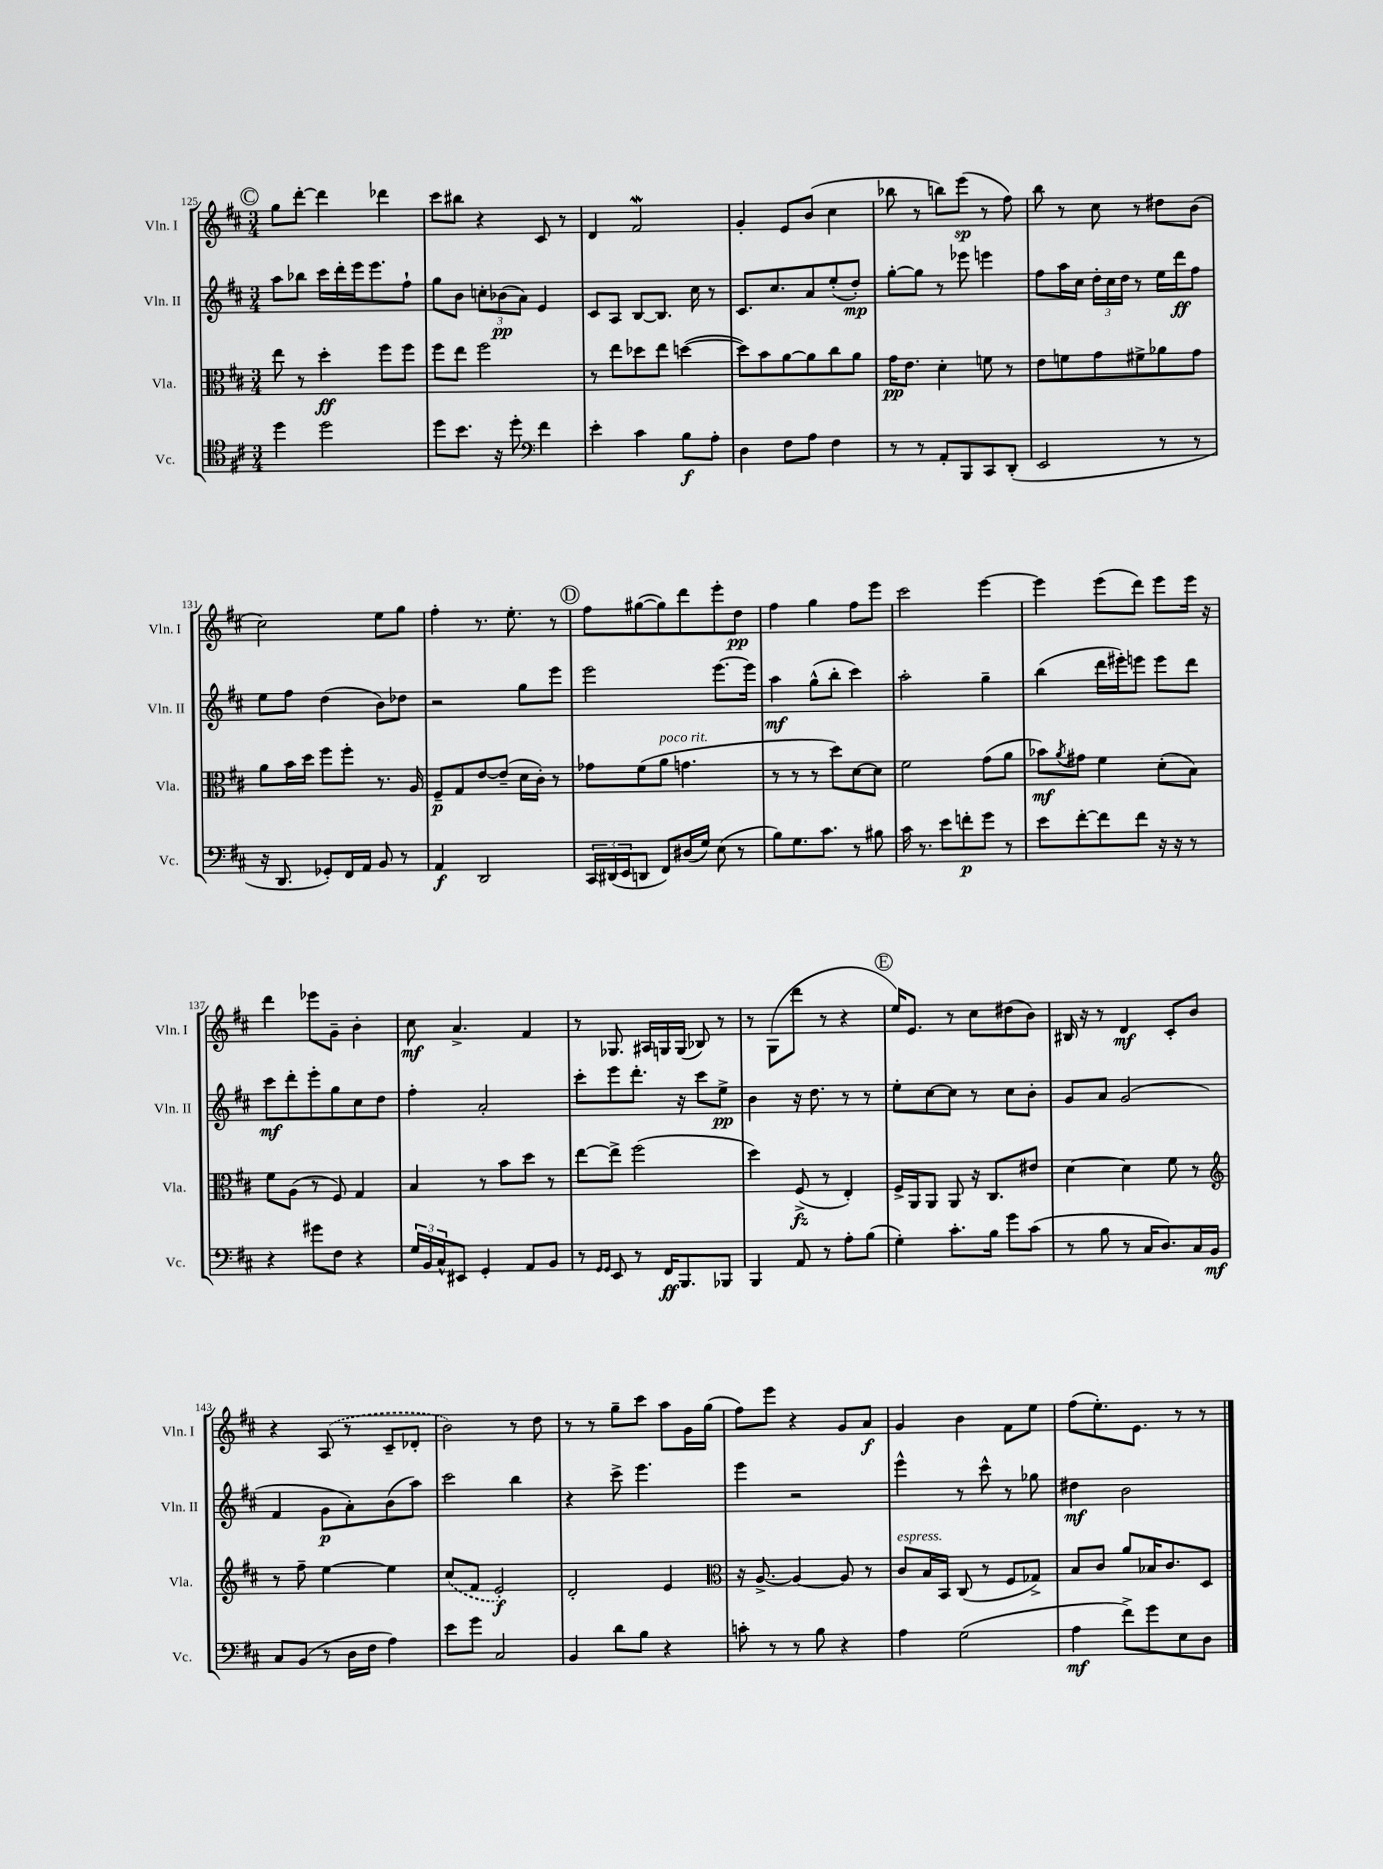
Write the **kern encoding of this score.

**kern	**kern	**kern	**kern
*staff4	*staff3	*staff2	*staff1
*clefC4	*clefC3	*clefG2	*clefG2
*k[f#c#]	*k[f#c#]	*k[f#c#]	*k[f#c#]
*M3/4	*M3/4	*M3/4	*M3/4
4dd	8ee	8aa	8gg
.	8r	8bb-	[8ddd'
2dd	4dd'	16ccc#	4ddd]
.	.	16ddd'	.
.	.	16eee	.
.	.	8.eee	.
.	8ff#	.	4ddd-
.	8ff#	8ff#`	.
=	=	=	=
8dd	8ff#	8gg	8ccc#
8.b	8ee	8b	8bb#
.	2ff#	12cc'	4r
16r	.	.	.
.	.	(12b-	.
8dd'	.	.	.
.	.	12a)	.
*clefF4	*	*	*
4f#	.	4e	8c#
.	.	.	8r
=	=	=	=
4e'	8r	8c#	4d
.	8ee	8A	.
4c#	8dd-	[8B	2f#
.	8ee	8.B]	.
8B	([4dd	.	.
.	.	16cc#	.
8A'	.	8r	.
=	=	=	=
4D	8dd])	8.c#	4g'
.	8b	.	.
.	.	8.cc#	.
8F#	[8a	.	8e
8A	8a]	8a	(8b
4F#	8cc#	(8ee'	4cc#
.	8a	8dd')	.
=	=	=	=
8r	16g	[8gg'	8bb-
.	8.e	.	.
8r	.	8gg]	8r
8AA'	4d'	8r	8bb)
8BBB	.	8eee-	(8eee
8CC#	8f	4eee	8r
(8DD'	8r	.	8ff#)
=	=	=	=
2EE	8e	8ff#	8bb
.	8f	16aa	8r
.	.	16cc#	.
.	8g	24dd'	8cc#
.	.	24cc#	.
.	.	24dd	.
.	8f#^	8r	8r
8r	8a-	16ee	8dd#
.	.	16ddd	.
8r	8g	8ff#	(8b
=	=	=	=
16r	8a	8ee	2cc#)
8.DD	.	.	.
.	16b	8ff#	.
.	16dd	.	.
8GG-')	8ff#	(4dd	.
16FF#	8ff#'	.	.
16AA	.	.	.
8BB	8.r	8b)	8ee
8r	.	8dd-	8gg
.	16A	.	.
=	=	=	=
4AA	8F#~	2r	4ff#'
.	8G	.	.
2DD	[8e	.	8.r
.	(8e~]	.	.
.	.	.	8.ee'
.	16d	8gg	.
.	16c#')	.	.
.	8r	8eee	8r
=	=	=	=
24CC#	8g-	2eee	8ff#
(24DD#	.	.	.
24EE	.	.	.
8DD	(8f#	.	([8gg#
8FF#)	8a	.	8gg#])
(16D#	4.g	.	8ddd
16G)	.	.	.
(8E	.	[8.eee	8eee'
8r	.	.	8dd
.	.	16eee]	.
=	=	=	=
8B)	8r	4aa	4ff#
8.G	8r	.	.
.	8r	(8gg^^	4gg
8.c#	.	.	.
.	8dd)	8bb'	.
8r	[8d	4ccc#)	8ff#
8B#	8d]	.	8eee
=	=	=	=
16c#	2f#	2aa'	2ccc#
8.r	.	.	.
8e	.	.	.
8f'	.	.	.
8g	(8g	4gg~	[4eee
8r	8a	.	.
=	=	=	=
8e	8b-)	(4bb	4eee]
.	8qa	.	.
[8f#'	8g#	.	.
8f#]	4f#	16ddd	(8eee
.	.	16eee#')	.
8f#	.	8eee	8ddd)
16r	(8d'	8eee	8eee
16r	.	.	.
8r	8B)	8ddd	16eee
.	.	.	16r
=	=	=	=
4r	8f#	8ccc#	4ddd
.	(8A	8ddd'	.
8g#	8r	8eee'	8eee-
8F#	8F#)	8gg	8g~
4r	4G	8cc#	4b'
.	.	8dd	.
=	=	=	=
24G	4B	4ff#'	8cc#
24BB	.	.	.
24C#^^	.	.	.
8EE#	.	.	4.a^
4GG'	8r	2a'	.
.	8b	.	.
8AA	8dd	.	4f#
8BB	8r	.	.
=	=	=	=
8r	[8ee	8ccc#'	8r
16qqGG	.	.	.
16qqGG	.	.	.
8EE	8ee^]	8eee	8.G-
8r	(2ff#	8.ddd'	.
.	.	.	16A#
16FF#	.	.	16G
8.BBB	.	16r	(16G
.	.	8ccc#	8B-)
8BBB-	.	8ee^	8r
=	=	=	=
4BBB	4dd)	4b	8r
.	.	.	(8G
8AA	(8F#^	16r	8ddd
.	.	8.dd	.
8r	8r	.	8r
8A'	4E')	8r	4r
(8B	.	8r	.
=	=	=	=
4G')	16F#^	8ee'	16ee)
.	16AA	.	8.e
.	8AA	[8cc#	.
8.c#'	8AA	8cc#]	8r
.	16r	8r	8cc#
16B	8.C#	.	.
8g	.	8cc#	(8dd#
(8c#	8e#	8b'	8b)
=	=	=	=
8r	[4d	8g	16B#
.	.	.	16r
8B	.	8a	8r
8r	4d]	(2g	4d
16C#	.	.	.
8.D)	.	.	.
.	8f#	.	8c#'
16C#	8r	.	8b
16BB	.	.	.
=	=	=	=
*	*clefG2	*	*
8C#	8r	4f#	4r
(8BB	8ff#~	.	.
8r	[4ee	8g	(8A
16D	.	8a')	8r
16F#	.	.	.
4A)	4ee]	(8b	8c#~
.	.	8aa)	8d-'
=	=	=	=
8e	(8cc#	2ccc#	2b)
8g	8f#	.	.
2C#	2e')	.	.
.	.	4bb	8r
.	.	.	8dd
=	=	=	=
4BB	2d'	4r	8r
.	.	.	8r
8d	.	8ccc#^	8gg~
8B	.	4.eee	8ccc#
4r	4e	.	8aa
.	.	.	16g
.	.	.	(16gg
=	=	=	=
*	*clefC3	*	*
8c'	16r	4eee	8ff#)
.	[8.A^	.	.
8r	.	.	8eee
8r	4A_	2r	4r
8B	.	.	.
4r	8A]	.	8g
.	8r	.	8a
=	=	=	=
4A	8c#	4eee^^	4g
.	16B	.	.
.	16BB	.	.
(2G	(8C#	8r	4b
.	8r	8ccc#^^	.
.	8F#	8r	8f#
.	8G-^)	8gg-	8ee
=	=	=	=
4A	8B	4dd#	(8ff#
.	8c#	.	8.ee')
8f#^)	8a	2b	.
.	.	.	8.e
8g	16B-	.	.
.	8.c#	.	.
8E	.	.	8r
8D	8D	.	8r
==	==	==	==
*-	*-	*-	*-
